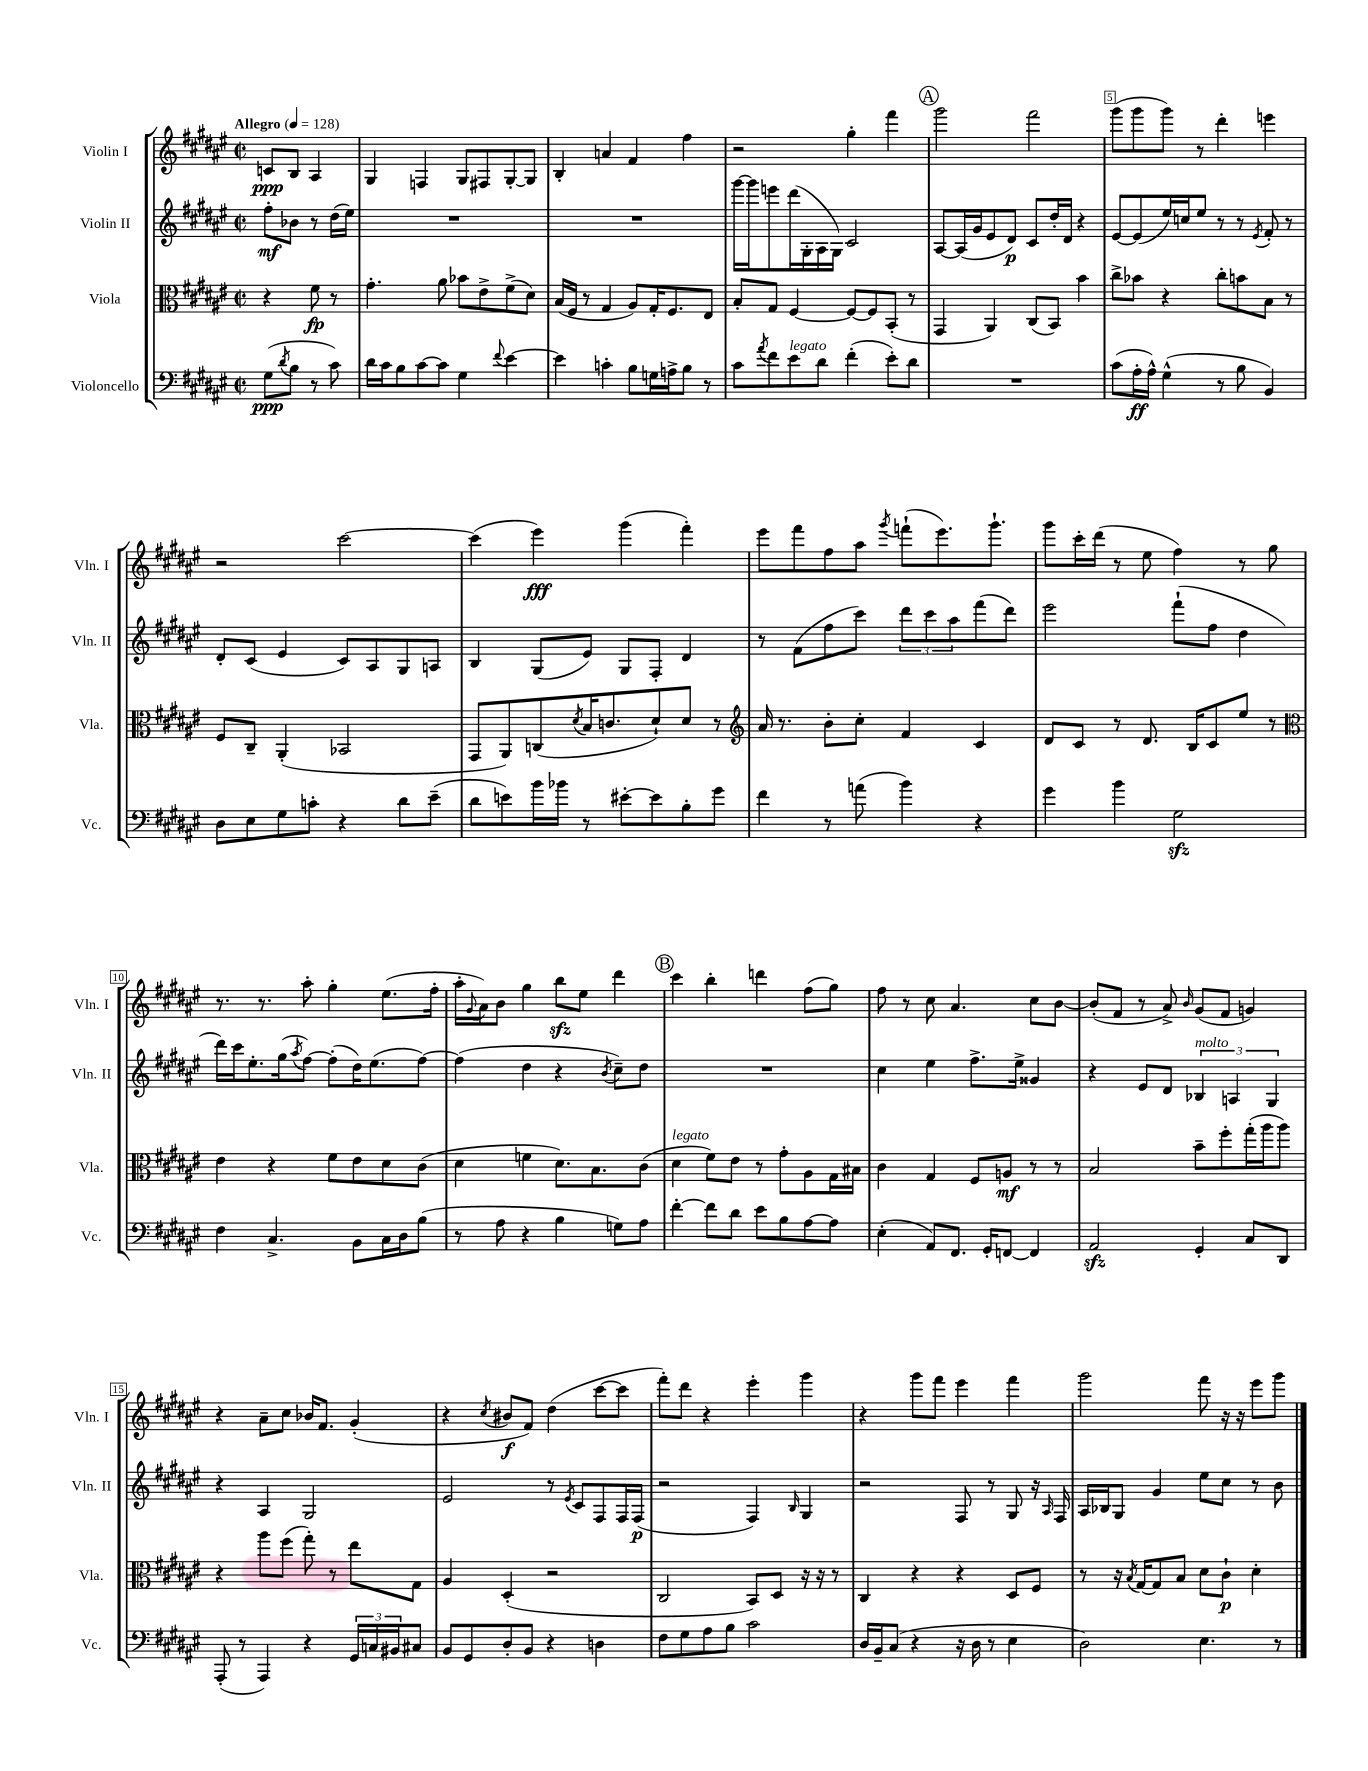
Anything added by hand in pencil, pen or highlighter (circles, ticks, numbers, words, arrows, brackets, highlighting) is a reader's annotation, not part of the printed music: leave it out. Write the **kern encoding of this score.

**kern	**kern	**kern	**kern
*staff4	*staff3	*staff2	*staff1
*clefF4	*clefC3	*clefG2	*clefG2
*k[f#c#g#d#a#e#]	*k[f#c#g#d#a#e#]	*k[f#c#g#d#a#e#]	*k[f#c#g#d#a#e#]
*M2/2	*M2/2	*M2/2	*M2/2
*met(c|)	*met(c|)	*met(c|)	*met(c|)
*MM128	*MM128	*MM128	*MM128
(8G#	4r	8ff#'	8c
8qd#	.	.	.
8B	.	8b-	8B
8r	8f#	8r	4A#
8c#)	8r	(16dd#	.
.	.	16ee#)	.
=	=	=	=
16d#	4.g#'	1r	4G#
16c#	.	.	.
8B	.	.	.
[8c#	.	.	4F
8c#]	8a#	.	.
4G#	8b-	.	8G#
.	8e#^	.	8F#
8qqf#	.	.	.
[4e#	(8f#^	.	[8G#'
.	8d#)	.	8G#]
=	=	=	=
4e#]	(16B	1r	4B'
.	16F#	.	.
.	8r	.	.
4c'	4G#	.	4a
8B	8A#)	.	4f#
16G	16G#'	.	.
16A^	8.F#	.	.
8B	.	.	4ff#
8r	8E#	.	.
=	=	=	=
8c#	8B'	[16ggg#	2r
.	.	16ggg#]	.
8qa#	.	.	.
8f#	8G#	8eee	.
8e#	[4F#	(16ddd#	.
.	.	16G#'	.
8d#	.	16A#	.
.	.	16G#)	.
(4f#'	8F#_	2c#	4gg#'
.	8F#]	.	.
8e#')	(8BB'	.	4fff#
8d#	8r	.	.
=	=	=	=
1r	4GG#	[8A#	2ggg#
.	.	(16A#]	.
.	.	16g#	.
.	4AA#)	8e#	.
.	.	8d#)	.
.	(8C#	8c#	2fff#
.	8BB)	16dd#'	.
.	.	16d#	.
.	4b	4r	.
=	=	=	=
(8c#	8cc#^	[8e#	(8ggg#
16A#'	8b-	(8e#]	8ggg#
16A#^^)	.	.	.
(4G#^^	4r	16ee#)	8ggg#)
.	.	16cc	.
.	.	8ee#	8r
8r	8cc#'	8r	4ddd#'
8B	8b	8r	.
.	.	8qe#	.
4BB)	8B	8f#'	4eee
.	8r	8r	.
=	=	=	=
8D#	8F#	8d#'	2r
8E#	8C#~	(8c#	.
8G#	(4AA#'	4e#	.
8c'	.	.	.
4r	2BB-	8c#)	[2ccc#
.	.	8A#	.
8d#	.	8G#	.
(8e#~	.	8A	.
=	=	=	=
8d#	8GG#	4B	(4ccc#]
8e)	8AA#)	.	.
16b	(8C	(8G#	4eee#)
16b-	.	.	.
.	8qd#	.	.
8r	16B	8e#)	.
.	8.c	.	.
[8e#'	.	8G#	(4ggg#
8e#]	8d#`)	8F#'	.
8B'	8d#	4d#	4fff#')
8g#	8r	.	.
=	=	=	=
*	*clefG2	*	*
4f#	16a#	8r	8eee#
.	8.r	.	.
.	.	(8f#	8fff#
8r	8b'	8ff#	8ff#
(8a	8cc#'	8ccc#)	8aa#
.	.	.	8qggg#
4b)	4f#	12ddd#	(8fff`
.	.	12ccc#	.
.	.	.	8.eee#)
.	.	12aa#	.
4r	4c#	(8fff#	.
.	.	.	8.ggg#`
.	.	8ddd#)	.
=	=	=	=
4g#	8d#	2eee#	8ggg#
.	8c#	.	16ccc#'
.	.	.	(16ddd#
4b	8r	.	8r
.	8.d#	.	8ee#
2G#	.	(8fff#`	4ff#)
.	16B	.	.
.	8c#	8ff#	.
.	8ee#	4dd#	8r
.	8r	.	8gg#
=	=	=	=
*	*clefC3	*	*
4F#	4e#	16ddd#)	8.r
.	.	16ccc#	.
.	.	8.ee#'	.
.	.	.	8.r
4.C#^	4r	.	.
.	.	(16gg#	.
.	.	8qaa#	.
.	.	[8ff#)	8aa#'
.	8f#	(8ff#']	4gg#'
8BB	8e#	16dd#)	.
.	.	(8.ee#	.
16C#	8d#	.	(8.ee#
16D#	.	.	.
(8B	(8c#	[8ff#)	.
.	.	.	16ff#'
=	=	=	=
8r	4d#	(4ff#]	16aa#'
.	.	.	8qqg#
.	.	.	16a#)
8A#	.	.	8b
4r	4f	4dd#	4gg#
4B	8.d#)	4r	8bb
.	.	.	8ee#
.	8.B	.	.
.	.	8qb	.
8G)	.	8cc#~)	4ddd#
8A#	(8c#	8dd#	.
=	=	=	=
[4f#'	4d#	1r	4ccc#
8f#]	8f#)	.	4bb'
8d#	8e#	.	.
8e#	8r	.	4ddd
8B	8g#'	.	.
[8A#	8A#	.	(8ff#
8A#]	16G#	.	8gg#)
.	16B#	.	.
=	=	=	=
(4E#'	4c#	4cc#	8ff#
.	.	.	8r
8AA#)	4G#	4ee#	8cc#
8.FF#	.	.	4.a#
.	8F#	8.ff#^	.
16GG#'	.	.	.
[8FF	8A	.	.
.	.	16ee#^	.
4FF]	8r	4g##	8cc#
.	8r	.	[8b
=	=	=	=
2AA#	2B	4r	(8b']
.	.	.	8f#
.	.	8e#	8r
.	.	8d#	8a#^)
.	.	.	16qqb
4GG#'	8b~	6B-	(8g#
.	8ff#'	.	8f#
.	.	6A	.
8C#	(16gg#'	.	4g)
.	16aa#	.	.
.	.	6G#	.
8DD#	8aa#)	.	.
=	=	=	=
(8AAA#'	4r	4r	4r
8r	.	.	.
4AAA#)	8aa#	4A#	8a#~
.	(8ff#	.	8cc#
4r	8gg#')	2G#	16b-
.	.	.	8.f#
.	8r	.	.
24GG#	8ee#	.	(4g#'
24C	.	.	.
24BB#	.	.	.
8C#	8G#	.	.
=	=	=	=
8BB	4A#	2e#	4r
8GG#	.	.	.
.	.	.	8qcc#
8D#'	(4D#'	.	8b#
8BB	.	.	8f#)
4r	2r	8r	(4dd#
.	.	8qe#	.
.	.	8c#	.
4D	.	8F#	[8ccc#
.	.	16F#	8ccc#]
.	.	(16F#	.
=	=	=	=
8F#	2C#	2r	8fff#')
8G#	.	.	8ddd#
8A#	.	.	4r
8B	.	.	.
2c#	8BB)	4F#)	4eee#'
.	8D#	.	.
.	.	16qqB	.
.	16r	4G#	4ggg#
.	16r	.	.
.	8r	.	.
=	=	=	=
16D#	4C#	2r	4r
16BB~	.	.	.
(8C#	.	.	.
4r	4r	.	8ggg#
.	.	.	8fff#
16r	4r	8F#	4eee#
16D#	.	.	.
8r	.	8r	.
4E#	8D#	8G#	4fff#
.	8F#	16r	.
.	.	16qqA#	.
.	.	16F#	.
=	=	=	=
2D#)	8r	16A#	2ggg#
.	.	16B-	.
.	16r	8G#	.
.	8qB	.	.
.	[16G#	.	.
.	8G#]	4g#	.
.	8B	.	.
4.E#	8d#	8ee#	8fff#
.	8c#`	8cc#	16r
.	.	.	16r
.	4d#'	8r	8eee#
8r	.	8b	8ggg#
==	==	==	==
*-	*-	*-	*-
